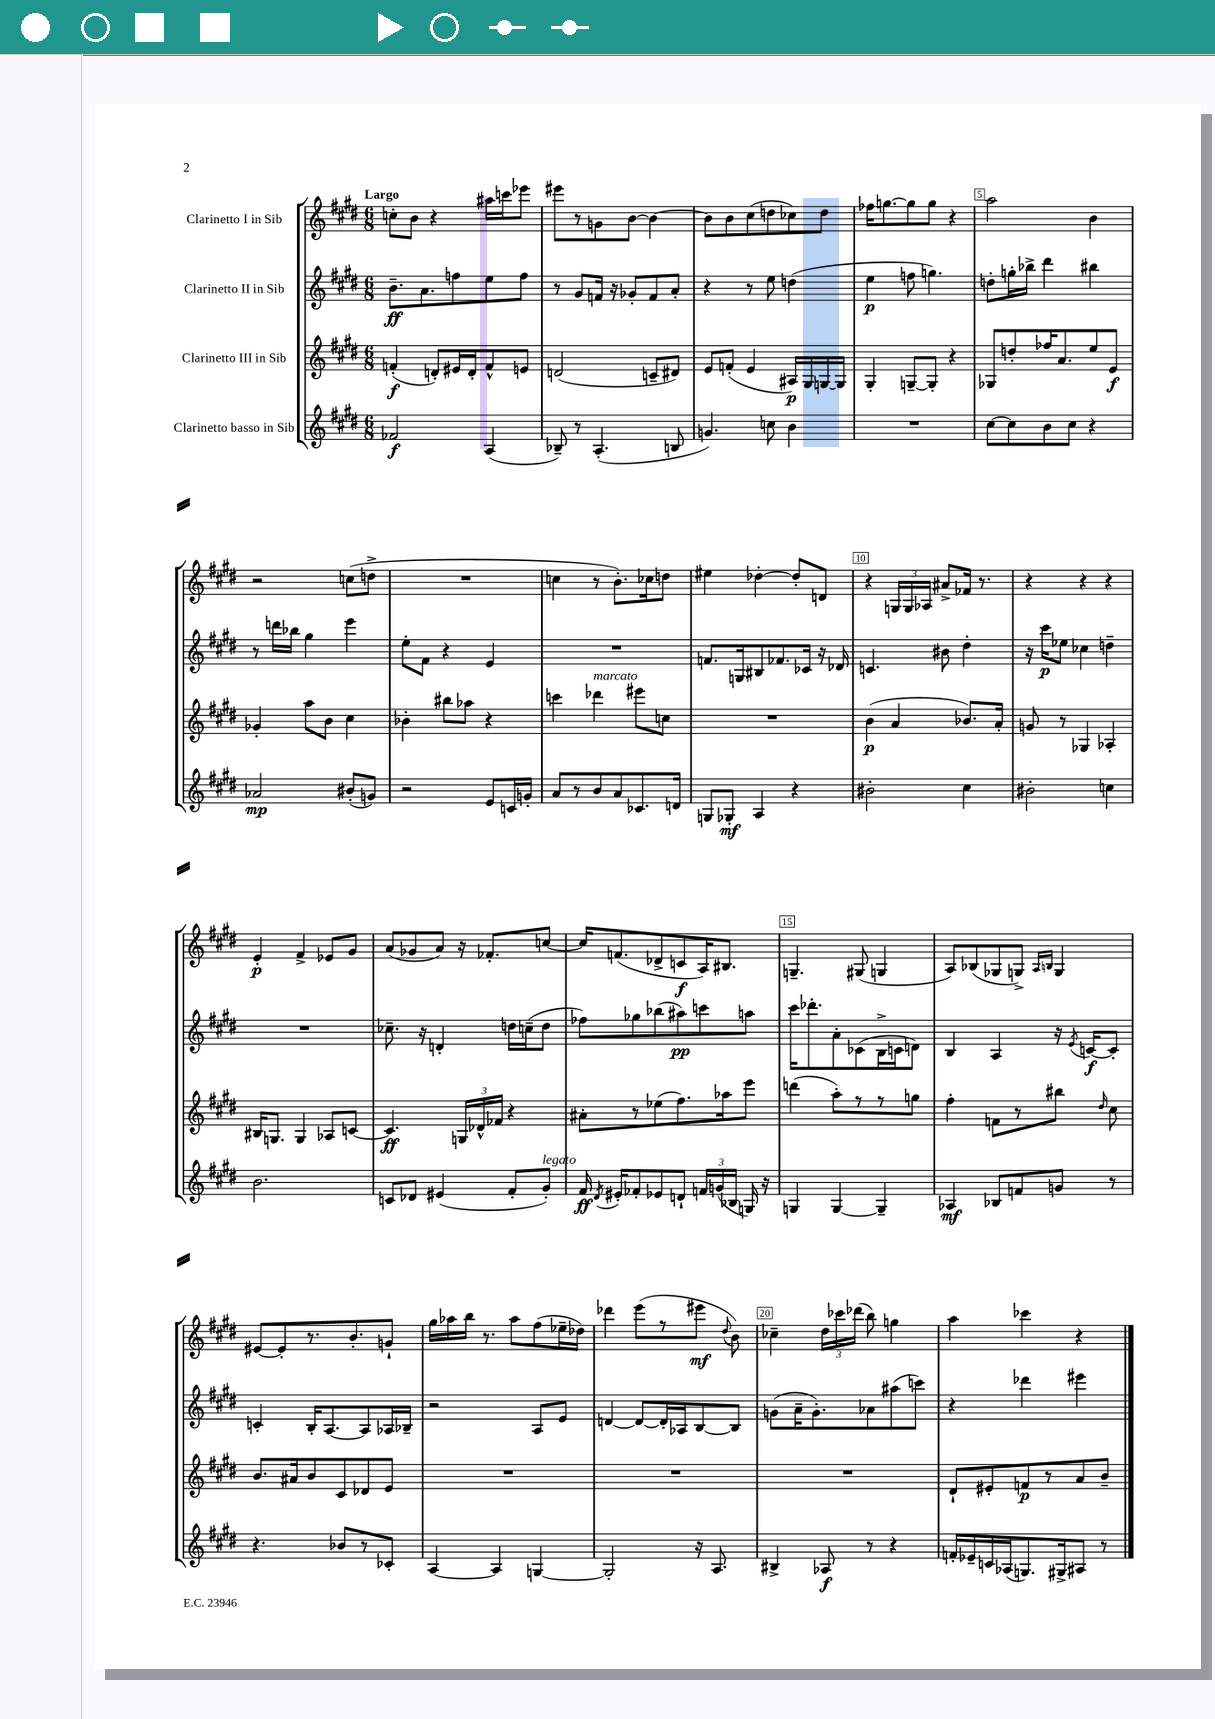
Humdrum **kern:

**kern	**dynam	**kern	**dynam	**kern	**dynam	**kern	**dynam
*part4	*part4	*part3	*part3	*part2	*part2	*part1	*part1
*staff4	*staff4	*staff3	*staff3	*staff2	*staff2	*staff1	*staff1
*I"Clarinetto basso in Sib	*	*I"Clarinetto III in Sib	*	*I"Clarinetto II in Sib	*	*I"Clarinetto I in Sib	*
*clefG2	*	*clefG2	*	*clefG2	*	*clefG2	*
*k[f#c#g#d#]	*	*k[f#c#g#d#]	*	*k[f#c#g#d#]	*	*k[f#c#g#d#]	*
*M6/8	*	*M6/8	*	*M6/8	*	*M6/8	*
=1	=1	=1	=1	=1	=1	=1	=1
!	!	!	!	!	!	!LO:TX:a:B:t=Largo	!
2f-X/	f	(4fn'/	f	8.b~\L	ff	8ccn'\L	.
.	.	.	.	.	.	8b\J	.
.	.	.	.	8.a\	.	.	.
.	.	8dn'/L)	.	.	.	4r	.
.	.	16e#X/L	.	8ffn\	.	.	.
.	.	16d'/J	.	.	.	.	.
(4A/	.	8f^^/	.	8ee\	.	16aa#X\LL	.
.	.	.	.	.	.	16cccn\J	.
.	.	8en/J	.	8ff\J	.	8eee-X\J	.
=2	=2	=2	=2	=2	=2	=2	=2
8B-X~/)	.	(2dn/	.	8r	.	8eee#X\L	.
8r	.	.	.	8g#/L	.	8r	.
(4.A'/	.	.	.	16fn/Jk	.	8gn\	.
.	.	.	.	16r	.	.	.
.	.	.	.	8g-X'/L	.	[8b\J	.
.	.	8cn~/L	.	8f/	.	4b\_	.
8Bn/	.	8d#X/J)	.	8a'/J	.	.	.
=3	=3	=3	=3	=3	=3	=3	=3
4.gn/)	.	8e/L	.	4r	.	8b\L]	.
.	.	(8fn'/J	.	.	.	8b\	.
.	.	4e/	.	8r	.	(8cc#\	.
8ccn\	.	.	.	8ee\	.	8ddn\	.
4b\	.	16A#X/LL)	p	(4ddn\	.	8cc-X\)	.
.	.	16G#/	.	.	.	.	.
.	.	[16Gn/	.	.	.	8dd\J	.
.	.	16G/JJ]	.	.	.	.	.
=4	=4	=4	=4	=4	=4	=4	=4
2.r	.	4G#'/	.	4ee\	p	16ff-X\KL	.
.	.	.	.	.	.	[8.ggn\	.
.	.	[8Gn~/L	.	8ffn\	.	8gg\]	.
.	.	8G'/J]	.	4.ggn\)	.	8gg\J	.
.	.	4r	.	.	.	4r	.
=5	=5	=5	=5	=5	=5	=5	=5
[8cc#\L	.	8G-X/L	.	8ddn'\L	.	2aa\	.
8cc#\]	.	8ddn'/	.	16ggn'\L	.	.	.
.	.	.	.	16bb-X^\JJ	.	.	.
8b\	.	16ff-X/K	.	4ddd#\	.	.	.
.	.	8.a/	.	.	.	.	.
8cc#\J	.	.	.	.	.	.	.
4r	.	8ee/	.	4bb#X\	.	4b\	.
.	.	8e/J	f	.	.	.	.
!!LO:LB:g=z
=6	=6	=6	=6	=6	=6	=6	=6
2a-X/	mp	4g-X'/	.	8r	.	2r	.
.	.	.	.	16dddn\LL	.	.	.
.	.	.	.	16bb-X\JJ	.	.	.
.	.	8aa\L	.	4gg#\	.	.	.
.	.	8b\J	.	.	.	.	.
(8b#X'/L	.	4cc#\	.	4eee\	.	(8ccn\L	.
8gn/J)	.	.	.	.	.	8ddn^\J	.
=7	=7	=7	=7	=7	=7	=7	=7
2r	.	4b-X'\	.	8ee'\L	.	2.r	.
.	.	.	.	8f#\J	.	.	.
.	.	8bb#X\L	.	4r	.	.	.
.	.	8aa-X\J	.	.	.	.	.
8e/L	.	4r	.	4e/	.	.	.
16cn/L	.	.	.	.	.	.	.
16gn'/JJ	.	.	.	.	.	.	.
=8	=8	=8	=8	=8	=8	=8	=8
8a/L	.	4cccn\	.	2.r	.	4ccn\	.
8r	.	.	.	.	.	.	.
!	!	!LO:TX:a:i:t=marcato	!	!	!	!	!
8b/	.	4ddd-X\	.	.	.	8r	.
8a/	.	.	.	.	.	8.b'\L)	.
8.c-X/	.	8eee#X\L	.	.	.	.	.
.	.	.	.	.	.	16cc-X\k	.
.	.	8ccn\J	.	.	.	8ddn\J	.
16dn/Jk	.	.	.	.	.	.	.
=9	=9	=9	=9	=9	=9	=9	=9
8Gn/L	.	2.r	.	8.fn/L	.	4ee#X\	.
8G-X'/J	mf	.	.	.	.	.	.
.	.	.	.	16Gn/k	.	.	.
4A/	.	.	.	8B#X/	.	[4dd-X'\	.
.	.	.	.	8.f-X/	.	.	.
4r	.	.	.	.	.	8dd-'/L]	.
.	.	.	.	16c-X/Jk	.	.	.
.	.	.	.	16r	.	8dn/J	.
.	.	.	.	16d-X/	.	.	.
=10	=10	=10	=10	=10	=10	=10	=10
2b#X'\	.	(4b\	p	4.cn/	.	4r	.
.	.	4a/	.	.	.	24Gn/LL	.
.	.	.	.	.	.	24G/	.
.	.	.	.	.	.	24A-X/JJ	.
.	.	.	.	8b#X\	.	8a#X^/L	.
4cc#\	.	8.b-X/L)	.	4dd#'\	.	16f-X/Jk	.
.	.	.	.	.	.	8.r	.
.	.	16a'/Jk	.	.	.	.	.
=11	=11	=11	=11	=11	=11	=11	=11
2b#X'\	.	8gn/	.	16r	.	4r	.
.	.	.	.	16ccc#\KL	p	.	.
.	.	8r	.	8ee-X\J	.	.	.
.	.	4G-X/	.	4cc-X\	.	4r	.
4ccn\	.	4A-X'/	.	4ddn~\	.	4r	.
!!LO:LB:g=z
=12	=12	=12	=12	=12	=12	=12	=12
2.b\	.	16B#X/KL	.	2.r	.	4e'/	p
.	.	8.Gn/J	.	.	.	.	.
.	.	4G/	.	.	.	4f#^/	.
.	.	8A-X/L	.	.	.	8e-X/L	.
.	.	[8cn/J	.	.	.	8g#/J	.
=13	=13	=13	=13	=13	=13	=13	=13
8cn/L	.	4.c/]	ff	8.cc-X~\	.	(8a/L	.
8d-X/J	.	.	.	.	.	8g-X/	.
.	.	.	.	16r	.	.	.
(4e#X/	.	.	.	4dn'/	.	8a/J)	.
.	.	24Gn/LL	.	.	.	16r	.
.	.	24d-X^^/	.	.	.	.	.
.	.	.	.	.	.	8.f-X'/L	.
.	.	24f-X/JJ	.	.	.	.	.
8f#'/L	.	4r	.	16ddn\LL	.	.	.
.	.	.	.	(16ccn~\J	.	.	.
!LO:TX:a:i:t=legato	!	!	!	!	!	!	!
8g#'/J)	.	.	.	8dd\J	.	[8ccn/J	.
=14	=14	=14	=14	=14	=14	=14	=14
16f#/	ff	8a#X'\L	.	8ff-X\L)	.	16cc/KL]	.
8qd#/	.	.	.	.	.	.	.
16e#X'/KL	.	.	.	.	.	(8.fn/	.
8f-X'/	.	8r	.	8gg-X\	.	.	.
8e-X/	.	(8ee-X\	.	(8bb-X\	.	8d-X^/	.
8dn`/J	.	8.ff#\)	.	8aa#X\)	pp	8cn/	f
24fn/LL	.	.	.	8cccn\	.	16A/K)	.
(24gn/	.	.	.	.	.	.	.
.	.	16aa-X\k	.	.	.	8.B#X/J	.
24B-X/JJ	.	.	.	.	.	.	.
16Gn/)	.	8eee\J	.	8aan\J	.	.	.
16r	.	.	.	.	.	.	.
=15	=15	=15	=15	=15	=15	=15	=15
4Gn/	.	(4dddn\	.	16ccc#\KL	.	4.Gn~/	.
.	.	.	.	8.ddd-X'\	.	.	.
[4G/	.	8aa'\L)	.	8a'\	.	.	.
.	.	8r	.	(8c-X\	.	(8G#X/	.
4G~/]	.	8r	.	16B^\L	.	4Gn/	.
.	.	.	.	16cn\J	.	.	.
.	.	8ggn\J	.	8dn\J)	.	.	.
=16	=16	=16	=16	=16	=16	=16	=16
4A-X/	mf	4ff#'\	.	4B/	.	8A/L)	.
.	.	.	.	.	.	(8B-X/	.
8B-X/L	.	8fn\L	.	4A/	.	8G-X/	.
8fn/	.	8r	.	.	.	8Gn^/J)	.
.	.	.	.	.	.	16qqA/LL	.
.	.	.	.	.	.	16qqBn/JJ	.
8gn/J	.	8bb#X\J	.	16r	.	4G/	.
.	.	.	.	8qe/	.	.	.
.	.	.	.	[16cn/KL	f	.	.
.	.	16qqdd#/	.	.	.	.	.
8r	.	8cc#\	.	8c'/J]	.	.	.
!!LO:LB:g=z
=17	=17	=17	=17	=17	=17	=17	=17
4.r	.	8.b/L	.	4cn'/	.	[8e#X/L	.
.	.	.	.	.	.	8e#'/]	.
.	.	16a#X/k	.	.	.	.	.
.	.	8b/	.	16B'/KL	.	8.r	.
.	.	.	.	[8.A/	.	.	.
8b-X/L	.	8c#/	.	.	.	.	.
.	.	.	.	.	.	8.b'/	.
8r	.	8d-X/	.	8A/]	.	.	.
8c-X'/J	.	8e/J	.	16A-X/L	.	8gn`/J	.
.	.	.	.	16B-X~/JJ	.	.	.
=18	=18	=18	=18	=18	=18	=18	=18
[4A/	.	2.r	.	2r	.	16gg#\LL	.
.	.	.	.	.	.	16aa-X\	.
.	.	.	.	.	.	16bb\JJ	.
.	.	.	.	.	.	8.r	.
4A/]	.	.	.	.	.	.	.
.	.	.	.	.	.	8aa-\L	.
[4Gn/	.	.	.	8A/L	.	(8ff#\	.
.	.	.	.	8e/J	.	16ee-X~\L	.
.	.	.	.	.	.	16dd-X\JJ)	.
=19	=19	=19	=19	=19	=19	=19	=19
2G'/]	.	2.r	.	[4dn/	.	4ddd-X\	.
.	.	.	.	8d/L_	.	(8eee\L	.
.	.	.	.	16d'/L]	.	8r	.
.	.	.	.	16A-X/J	.	.	.
16r	.	.	.	[8B/	.	8eee#X\J	mf
8.A/	.	.	.	.	.	.	.
.	.	.	.	.	.	8qqdd#/	.
.	.	.	.	8B/J]	.	8b\)	.
=20	=20	=20	=20	=20	=20	=20	=20
4B#X^/	.	2.r	.	(8gn\L	.	4cc-X~\	.
.	.	.	.	16a~\K	.	.	.
.	.	.	.	8.g'\)	.	.	.
8A-X/	f	.	.	.	.	24dd#\LL	.
.	.	.	.	.	.	24ccc-X\	.
.	.	.	.	.	.	(24ddd-X\JJ	.
8r	.	.	.	8a-X\	.	8bb\)	.
4r	.	.	.	(8aa#X\	.	4ggn\	.
.	.	.	.	8cccn\J)	.	.	.
=21	=21	=21	=21	=21	=21	=21	=21
16fn'/LL	.	8d#`/L	.	4r	.	4aa\	.
16e-X~/	.	.	.	.	.	.	.
16cn/	.	8e#X'/	.	.	.	.	.
(16A-X/J	.	.	.	.	.	.	.
8.Gn/)	.	8fn/	p	4ddd-X\	.	4ccc-X\	.
.	.	8r	.	.	.	.	.
16G#X^/k	.	.	.	.	.	.	.
8A#X/J	.	8a/	.	4eee#X\	.	4r	.
8r	.	8b~/J	.	.	.	.	.
==	==	==	==	==	==	==	==
*-	*-	*-	*-	*-	*-	*-	*-
